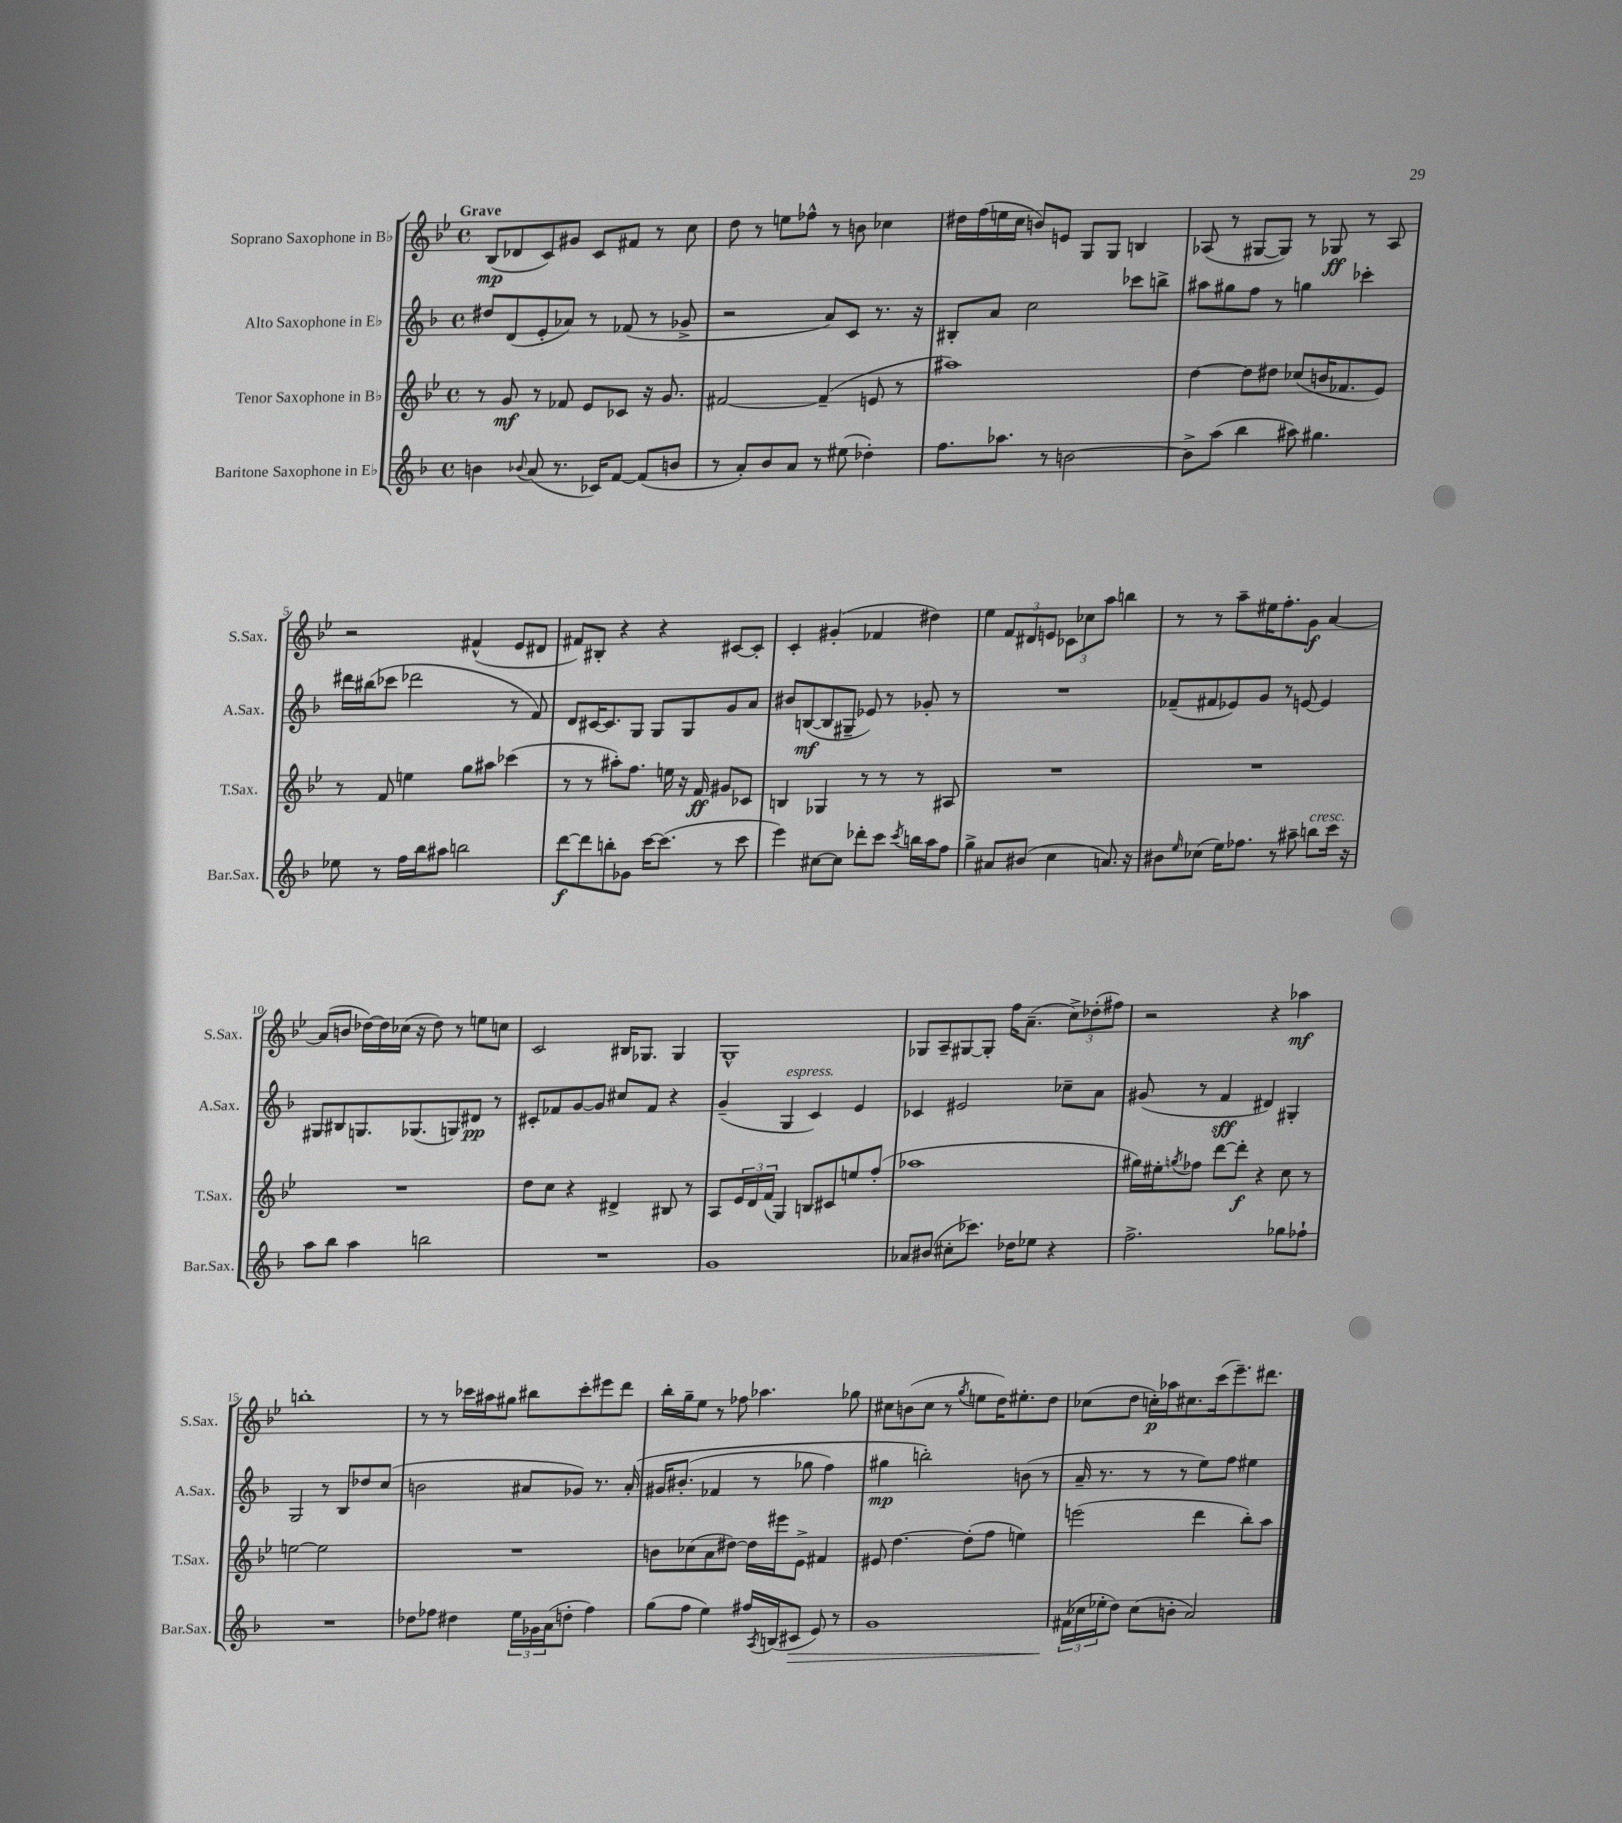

**kern	**kern	**kern	**kern
*staff4	*staff3	*staff2	*staff1
*clefG2	*clefG2	*clefG2	*clefG2
*k[b-]	*k[b-e-]	*k[b-]	*k[b-e-]
*M4/4	*M4/4	*M4/4	*M4/4
*met(c)	*met(c)	*met(c)	*met(c)
4b	8r	8dd#	(8B-
.	8g	(8d	8d-
8qqb-	.	.	.
(8a	8r	8e'	8c)
8.r	8f-	8a-)	8g#
.	8e-	8r	8c
16c-)	.	.	.
[8f	8c-	(8f-	8f#
(8f]	16r	8r	8r
.	8.g	.	.
8b	.	8g-^	8cc
=	=	=	=
8r	[2f#	2r	8dd
8a')	.	.	8r
8b-	.	.	8ee
8a	.	.	8ff-^^
8r	(4f#~]	8a)	8r
(8ee#	.	8c	8b
4dd-')	8e	8.r	4cc-
.	8r	.	.
.	.	16r	.
=	=	=	=
8.ff	1aa#)	8B#'	16dd#
.	.	.	(16ff
.	.	8a	16ee
8.aa-	.	.	16cc
.	.	2cc	8b)
8r	.	.	8e
[2b	.	.	8G
.	.	.	8G
.	.	8ccc-	4B
.	.	8bb^	.
=	=	=	=
8b^]	[4dd	8aa#	(8A-
(8aa	.	8gg#	8r
4bb-	8dd]	8ff	[8G#
.	8dd#	8r	8G#])
8aa#)	(8cc-	4gg	8r
4.gg#	16b	.	8G-
.	8.f-	.	.
.	.	4ccc-'	8r
.	8e-)	.	8A-
=	=	=	=
8ee-	8r	16ddd#	2r
.	.	(16bb#	.
8r	8f	8ccc-	.
16ff	4ee	2ddd-	.
16bb-	.	.	.
8aa#	.	.	.
2bb	8gg	.	(4f#^^
.	8aa#	.	.
.	(4ccc-	8r	8e-
.	.	8f)	8d#
=	=	=	=
[8ddd	8r	8d	8f#)
8ddd]	8r	[16c#	8B#'
.	.	8.c#]	.
8bb'	8aa#')	.	4r
8g-	8.ff	8G	.
[16ccc	.	8G	4r
(8.ccc]	16ee	.	.
.	16r	8G	.
.	16f	.	.
8r	8g#	8g	[8c#
8ccc	8c-	8a	8c#']
=	=	=	=
4eee)	4B	8b#	4c'
.	.	([8B	.
[8cc#	4G-	8B]	(4g#'
8cc#]	.	8G#~	.
8ddd-'	8r	8e-)	4f-
8ccc	8r	8r	.
8qccc	.	.	.
16bb	8r	8g-'	4dd#)
16aa	.	.	.
8ff	8A#	8r	.
=	=	=	=
4gg^	1r	1r	4ee-
8a#	.	.	12f
.	.	.	12d#
(8b#	.	.	.
.	.	.	12e
4cc	.	.	12c-
.	.	.	12cc-
.	.	.	12aa
8.a)	.	.	4bb
16r	.	.	.
=	=	=	=
8b#	1r	(8f-~	8r
16qqee	.	.	.
(8cc-	.	8f#	8r
16ee)	.	8e-)	8aa~
8.ff-	.	.	.
.	.	8g	16ee#
.	.	.	8.ff'
8r	.	8r	.
8aa#~	.	[8e	8g
8bb	.	4e]	[4a
16ccc	.	.	.
16r	.	.	.
=	=	=	=
8aa	1r	8G#	(8a]
8bb-	.	8B#	8b
4aa	.	8.G	[16dd-)
.	.	.	16dd-]
.	.	.	(16cc-
.	.	(8.G-	16r
2bb	.	.	8dd-)
.	.	8G)	8r
.	.	8d#	8ee
.	.	8r	8cc
=	=	=	=
1r	8dd	8c#'	2c
.	8cc	8f-	.
.	4r	[8g	.
.	.	8g]	.
.	4d#^	8cc#	16B#
.	.	.	8.G-
.	.	8f-	.
.	8B#	4r	4G-
.	8r	.	.
=	=	=	=
1g	8A	(4g~	1G^^
.	24e-	.	.
.	24d	.	.
.	(24f	.	.
.	4G)	4G	.
.	8B	4c)	.
.	8c#	.	.
.	8ee	4e	.
.	(8ff'	.	.
=	=	=	=
8a-	1aa-	4c-	8G-
(8b#	.	.	8A~
8cc#'	.	2e#	[8G#
8.ccc-)	.	.	8G#']
.	.	.	16ff
16dd-	.	.	(8.a~
8ee-	.	.	.
4r	.	8cc-~	12cc^)
.	.	.	(12dd-'
.	.	8a	.
.	.	.	12ff#)
=	=	=	=
2.ff^	16gg#)	(8g#	2r
.	16ee#'	.	.
.	8qgg	.	.
.	8ff-	8r	.
.	[8ddd	4f	.
.	8ddd']	.	.
.	4r	4d#)	4r
8gg-	8cc	4G#'	4aa-
8ff-`	8r	.	.
=	=	=	=
1r	[2ee	2G	1bb'
.	2ee]	8r	.
.	.	8B-	.
.	.	8dd-	.
.	.	(8cc	.
=	=	=	=
8dd-	1r	2b	8r
8ff-	.	.	8r
4dd#	.	.	16ccc-
.	.	.	16aa#
.	.	.	8gg#
24ee	.	8a#	8bb#
24g-	.	.	.
(24a	.	.	.
8dd'	.	8g-)	8ccc-'
4ff-)	.	8.r	8eee#
.	.	.	8ddd
.	.	&(16a#'	.
=	=	=	=
(8gg	8b	16g#	16bb-'
.	.	(8.b#'	16gg~
8ff	(8cc-	.	8ee-
4ee)	8a	4f-	8r
.	[8dd#)	.	8ff-
16ff#	16dd#]	8r	4.aa-
8qA	.	.	.
(16B	16eee#	.	.
8c#	8e-^	8gg-	.
8e)	4f#	4ff)	.
8r	.	.	8gg-
=	=	=	=
1g	8e#	4gg#	8cc#
.	[4.dd	.	(8b
.	.	2bb'&)	8cc#
.	.	.	8r
.	.	.	8qgg
.	(8dd']	.	8ee
.	8ff	.	16dd)
.	.	.	8.ee#'
.	4ee)	(8b	.
.	.	8r	8dd
=	=	=	=
(24f#	(2eee	16a~	(8cc-
24cc-	.	.	.
.	.	8.r	.
24ee-'	.	.	.
8dd)	.	.	8dd
(8cc-	.	8r	16cc')
.	.	.	16aa-
8b'	.	8r	8.cc#
2a)	4ddd	8ee)	.
.	.	.	(16ccc
.	.	8ff	8.eee-~)
.	8bb-')	4ee#	.
.	.	.	8.ddd#
.	8aa	.	.
==	==	==	==
*-	*-	*-	*-
